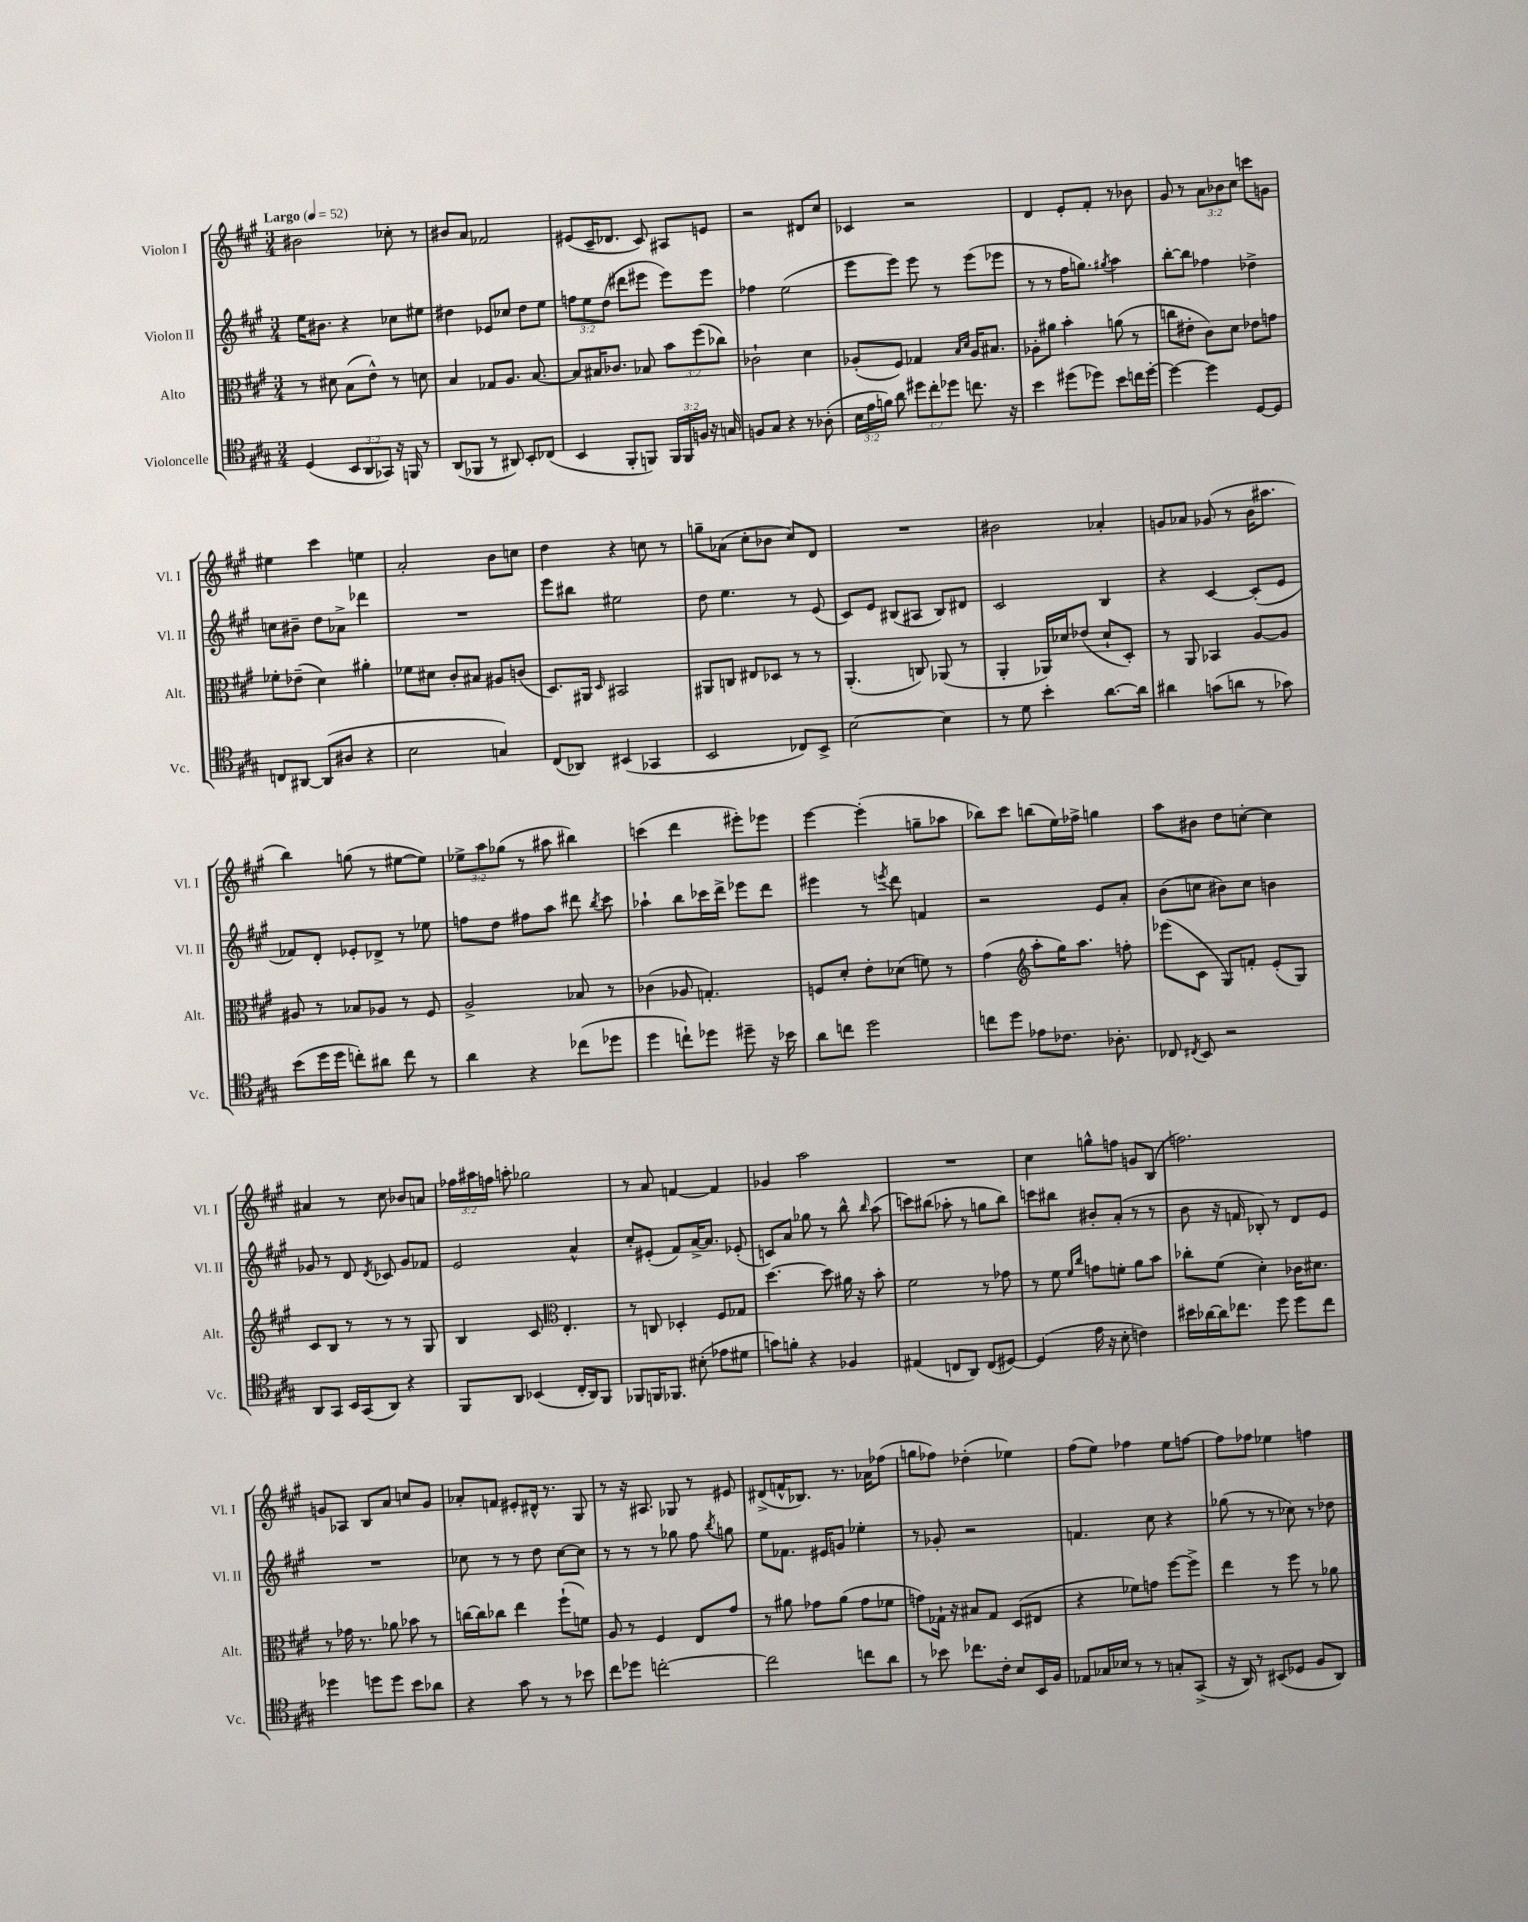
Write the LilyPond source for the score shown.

<<
\new StaffGroup <<
\new Staff = "s0" \with { instrumentName = "Violon I" shortInstrumentName = "Vl. I" } {
    \clef treble \key a \major \numericTimeSignature \time 3/4 \override Staff.TupletNumber.text = #tuplet-number::calc-fraction-text \tempo "Largo" 4 = 52
    \autoBeamOff bis'2 ces''8-. r8 |
    bis'8[ a'8] fes'2 |
    eis'8[( cis'16-- des'8.] cis'8) ais8[ e'8] |
    r2 dis'8[ cis''8] |
    ces'4 r2 |
    d'4 e'8[-. fis'8]-. r8 bes'8 |
    gis'8 r8 \tuplet 3/2 { a'8[ bes'8 cis''8] } c'''8[ g'8] |
    eis''4 cis'''4 e''4 |
    a'2-. b'8[ c''8] |
    d''4 r4 c''8 r8 |
    g''8[-- aes'8]( cis''8[-. bes'8] cis''8[) d'8] |
    R2. |
    bis'2 aes'4-. |
    g'8[ aes'8] ges'8( r8 b'16[ ais''8.] |
    b''4) g''8( r8 eis''8[~ eis''8]) |
    \tuplet 3/2 { ees''8[-> a''8 ges''8]( } r8 ais''8 bis''4) |
    c'''4( d'''4 eis'''8[-.) ees'''8] |
    e'''4~ e'''4-.( g''8[-- aes''8] |
    bes''8[) cis'''8] b''8[( e''16) fes''16]-> g''4 |
    a''8[ bis'8] d''8[ c''8]~-. c''4 |
    ais'4 r8 cis''8 bes'8[ a'8] |
    \tuplet 3/2 { fes''16[ ais''16 f''16] } a''8-. ges''2 |
    r8 a'8 f'4~ f'4 |
    ges'4 a''2 |
    R2. |
    cis''4 g''8[-^ f''8] g'8[ b8]( |
    f''2.) |
    g'8[ aes8] b8[ a'8] c''8[ g'8] |
    aes'8[-. f'8] eis'8[-. dis'16]-^ r8. gis8 |
    r8 r16 ais8. ges8 r8 eis'8 |
    dis'8[->( f'16-^ bes8.]) r8. aes'16[ fes''8]( |
    g''8[ fes''8]) des''4-.( ees''4) |
    fis''8[( e''8]) fes''4 e''8[ f''8]~ |
    f''8[ fes''8] ees''4 f''4 \bar "|." |
}
\new Staff = "s1" \with { instrumentName = "Violon II" shortInstrumentName = "Vl. II" } {
    \clef treble \key a \major \numericTimeSignature \time 3/4 \override Staff.TupletNumber.text = #tuplet-number::calc-fraction-text
    \autoBeamOff e''16[ bis'8.] r4 ces''8[ eis''8] |
    dis''4 ees'8[ ces''8] dis''8[ e''8] |
    \tuplet 3/2 { f''8[ e''8 d''8]( } dis'''8[ eis'''8] eis'''8[) eis'''8] |
    fes''4 e''2( |
    e'''8[ e'''8]) e'''8 r8 e'''8[( ees'''8] |
    r8 r8 fis''16[ g''8.]) \acciaccatura { gis''8 } a''4 |
    b''8[~-. b''8] fes''4 des''4-> |
    c''8[ bis'8]-- d''8[ aes'8]-> des'''4 |
    R2. |
    e'''8[ bis''8] eis''2 |
    d''8 e''4. r8 e'8( |
    cis'8[) e'8] bis8[( ais8] bis8[) dis'8] |
    cis'2 b4 |
    r4 cis'4~ cis'8[-.( e'8] |
    fes'8[) d'8]-. ees'8[-. des'8]-> r8 ees''8 |
    f''8[ d''8] fis''8[ a''8] dis'''8 \acciaccatura { b''8 } cis'''8 |
    aes''4-! b''8[ ces'''16 d'''16]-> ees'''8[ d'''8] |
    eis'''4 r8 \acciaccatura { e'''8 } d'''8 f'4 |
    r2 e'8[ a'8]-. |
    b'8[( c''8] bis'8[) c''8] b'4 |
    ges'8 r8 d'8 \acciaccatura { d'8 } ces'8 ges'8[ fes'8] |
    e'2 a'4-^ |
    cis''8[-. eis'8]-.( fis'8[) a'16~-> a'8.] ees'8-.( |
    c'8[) a'8] ges''8 r8 b''8-^ \grace { b''16 } a''8( |
    c'''8[) bis''8]( aes''8-. r8 g''8[ bis''8]) |
    c'''8[ bis''8] bis'8[-. a'8]-.( r8 r8 |
    b'8 r16 f'16 bes8-.) r8 d'8[ e'8] |
    R2. |
    ces''8 r8 r8 d''8 ces''8[~ ces''8] |
    r8 r8 r8 ges''8 fis''8 \acciaccatura { b''8 } g''8 |
    e''8[ fes'8.] eis'16[ g'8] ees''4-. |
    r8 ges'8-. r2 |
    f'4. cis''8 r4 |
    ges''8( r8 r8 ces''8) r8 des''8 \bar "|." |
}
\new Staff = "s2" \with { instrumentName = "Alto" shortInstrumentName = "Alt." } {
    \clef alto \key a \major \numericTimeSignature \time 3/4 \override Staff.TupletNumber.text = #tuplet-number::calc-fraction-text
    \autoBeamOff r8 dis'8 b8[( e'8]-^) r8 d'8 |
    b4 ges8[ a8.] b8.~ |
    b8[ bis16 ces'8.] bes8 \tuplet 3/2 { b'8[ fis''8( ces''8]) } |
    ces'2-! d'4 |
    aes8[-.( fis8]) ges4 \grace { b16[ d'16] } aes16[ bis8.] |
    aes8[-. ais'8] b'4-. a'8( r8 |
    c''8[ eis'8]-. cis'8[) d'8] ees'8[ g'8] |
    fes'8[-. ees'8]--( d'4) ais'4-. |
    fes'8[ dis'8] cis'8[-. bis8] ais8[ c'8]( |
    d8.[) ais,16] \grace { d16 } bis,2 |
    ais,8[ c8] eis8[ des8] r8 r8 |
    a,4.-.( c8) aes,8( r8 |
    a,4-. aes,16[) des'16 ees'8]( des'8[-! d8]-.) |
    r8 a,8 bes,4 a8[~ a8] |
    ais8 r8 bes8[ aes8] r8 fis8 |
    a2-> bes8 r8 |
    ces'4( aes8 g4.-.) |
    f8[ d'8]-. e'8[-. des'8]( f'8) r8 |
    gis'4( \clef treble a''8[-. gis''16) a''8.] f''8-. |
    ees'''8[( cis'8] gis8[) f'8]-. e'8[-.( gis8]) |
    cis'8[ b8] r8 r8 r8 gis8 |
    b4 cis'8 \clef alto e4.-. |
    r8 c8 des4-. fis8[ ges8] |
    d''4.~ d''8 ais'16 r16 b'8-. |
    fis'2 r8 ges'8 |
    r8 fis'8 \grace { fis'16[ cis''16] } g'8[ f'8]-. a'8[ b'8] |
    ces''8[-. fis'8]( d'4-.) ces'16[ dis'8.] |
    r8 ges'16 r8. aes'8 bes'8 r8 |
    c''16[~ c''16 ces''8] e''4 fis''8[-!( f'8]) |
    a8 r8 fis4 e8[ gis'8] |
    r8 ais'8 ges'8[ ais'8]( ges'8[ fes'8] |
    g'8[) ges16]-! r16 bis8[ ges8] d8[( eis8] |
    r4 fes'8[) g'8] fis''8[~ fis''8]-> |
    e''4 r8 fis''8 r8 aes'8 \bar "|." |
}
\new Staff = "s3" \with { instrumentName = "Violoncelle" shortInstrumentName = "Vc." } {
    \clef tenor \key a \major \numericTimeSignature \time 3/4 \override Staff.TupletNumber.text = #tuplet-number::calc-fraction-text
    \autoBeamOff d4( \tuplet 3/2 { b,8[ a,8 ges,8]) } r16 f,16 r8 |
    a,8[( fes,8] r8 ais,8) b,8[-. ces8]( |
    b,4 fis,8[-. f,8]) \tuplet 3/2 { f,16[ f,16 f16] } r16 g16 |
    f8[ gis8] r4 r8 aes8-.( |
    \tuplet 3/2 { b16[ e'16 f'16]) } a'8 \tuplet 3/2 { dis''8[ cis''8-. des''8] } c''8. r16 |
    b'4 dis''8[( des''8]) b'8[ c''16 des''16]~-. |
    des''4~ des''4 d8[~ d8] |
    c8[ ais,8]~ ais,8[( ais8] r4 |
    b2 g4) |
    cis8[( aes,8]) bis,4( ges,4 |
    b,2 ces8[) b,8]-> |
    b2~ b4 |
    r8 d'8 b'4-. a'8.[~ a'16] |
    ais'4 g'8[( a'8] r8 ges'8) |
    b'8[( d''16 d''16] c''8[-.) ais'8] c''8 r8 |
    a'4 r4 ces''8[( des''8] |
    d''4 c''8[-!) des''8] dis''8-- r16 bes'16 |
    a'8[ c''8] d''2 |
    c''8[ d''8] ees'8[ ces'8.] aes8.-. |
    ces8 \acciaccatura { cis8 } b,8 r2 |
    a,8[ gis,8] b,16[ gis,16( a,8]) r4 |
    fis,8[ a,8] bes,4( cis16[-. a,16) fis,8] |
    fes,8[ f,16 fes,8.] bis8-.( ees'8[ dis'8] |
    g'8[) f'8]-. r4 fes4 |
    eis4( c8[ a,8]) c8[( dis8]~) |
    dis4( e'16 r16 b8-. c'4) |
    bis'16[ aes'16~ aes'16 ces''8.] d''8 d''8[ ces''8] |
    des''4 d''8[ d''8] b'8[ aes'8] |
    r4 gis'8 r8 r8 bes'8 |
    cis''8[ des''8] c''2~-. |
    c''2 c''8[ a'8] |
    r8 bes'8 ces''8.[ cis'16]-. b8[ b,16 fis16] |
    ees8[ ges16 bes16] r8 r8 g8[-. gis,8]->( |
    r16 a,16) r8 bis,8[( des8] fis8[ a,8]) \bar "|." |
}
>>
>>
\layout { \context { \Score \remove "Bar_number_engraver" } }
